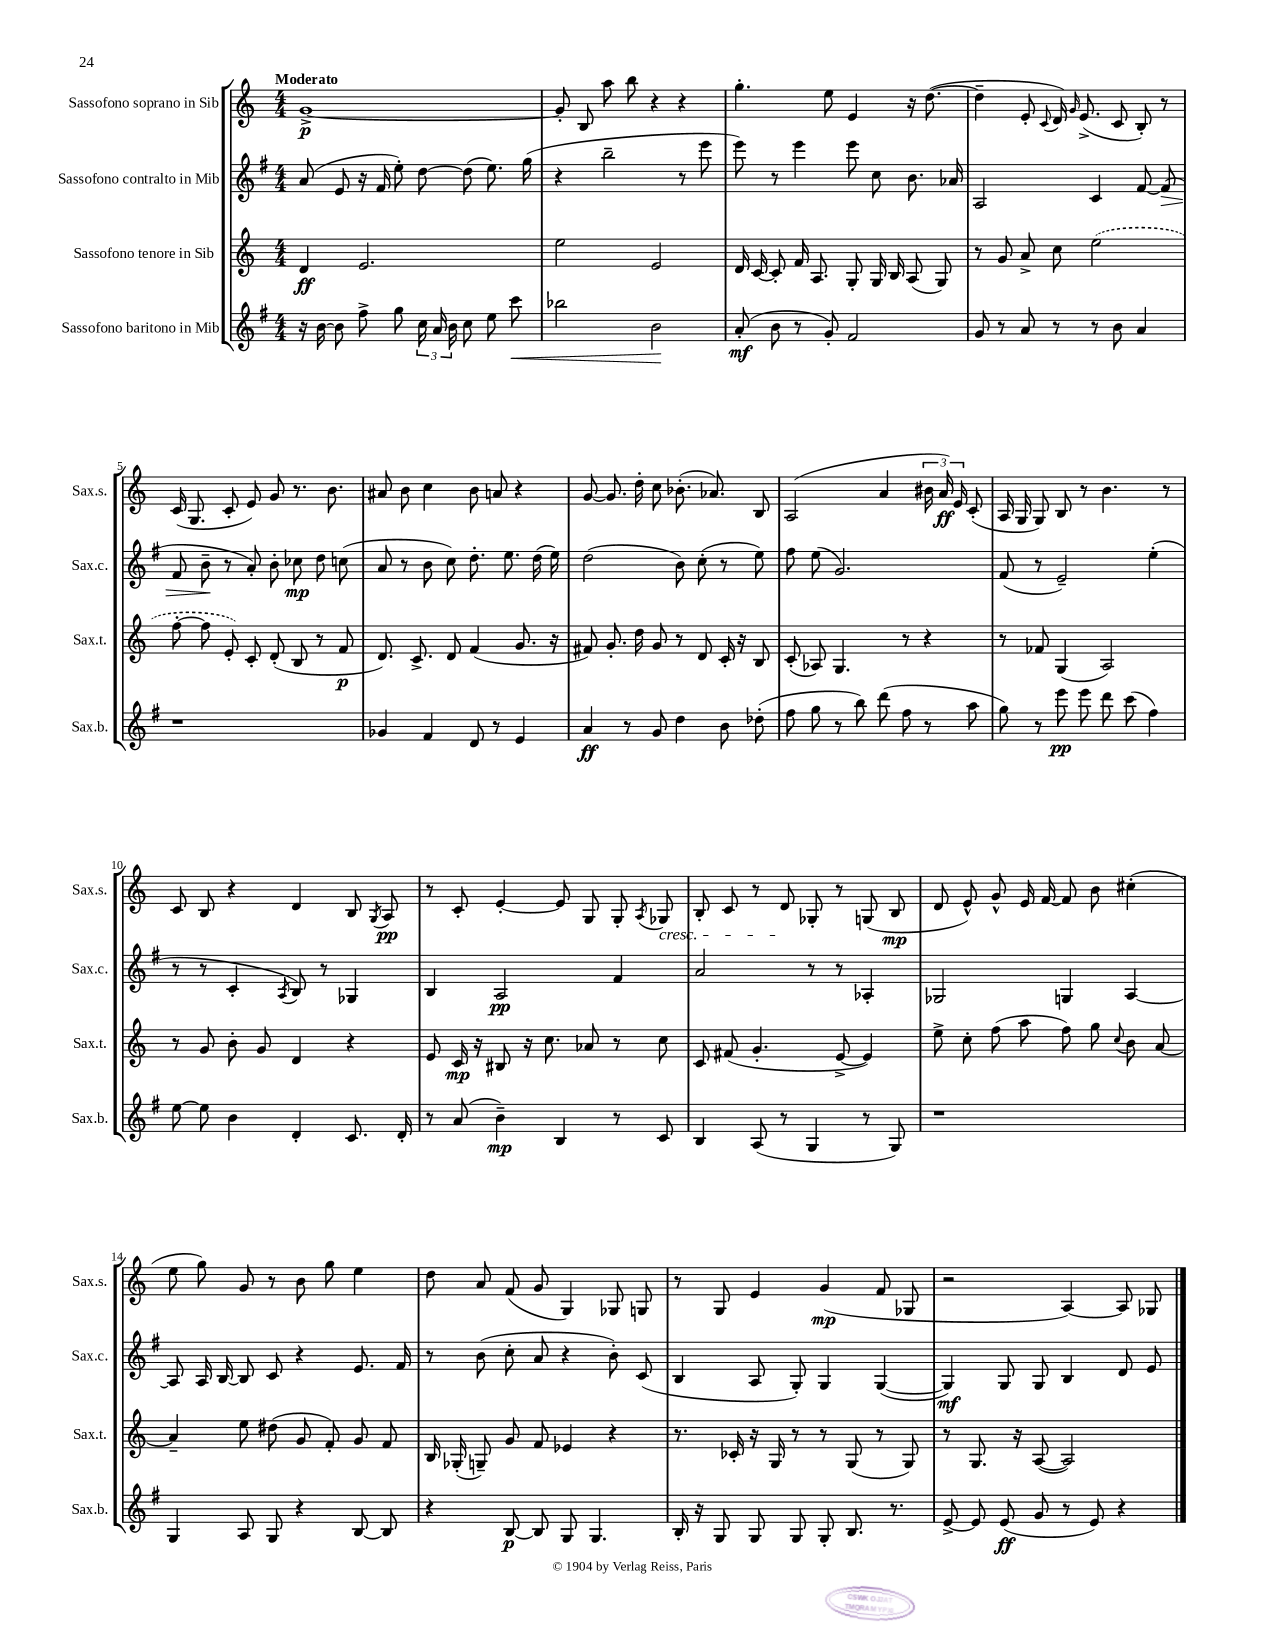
<<
\new StaffGroup <<
\new Staff = "s0" \with { instrumentName = "Sassofono soprano in Sib" shortInstrumentName = "Sax.s." } {
    \clef treble \key c \major \numericTimeSignature \time 4/4 \tempo "Moderato"
    \autoBeamOff g'1~->\p |
    g'8-. b8 a''8 b''8 r4 r4 |
    g''4.-. e''8 e'4 r16 d''8.~( |
    d''4-- e'8-. \appoggiatura { c'8 } d'16) \grace { g'16 } e'8.->( c'8 b8-.) r8 |
    c'16( g8. c'8-. e'8) g'8 r8. b'8. |
    ais'8 b'8 c''4 b'8 a'8 r4 |
    g'8~ g'8. d''16-. c''8 bes'8.-.( aes'8.) b8 |
    a2( a'4 \tuplet 3/2 { bis'16 a'16\ff) e'16 } c'8-.( |
    a16 g16 g8) b8 r8 b'4. r8 |
    c'8 b8 r4 d'4 b8 \acciaccatura { g8 } a8\pp |
    r8 c'8-. e'4~-. e'8 g8 g8-. \acciaccatura { a8 } ges8\cresc |
    b8-. c'8 r8 d'8\! ges8-. r8 g8( b8\mp |
    d'8 e'8-^) g'8-^ e'16 f'16~ f'8 b'8 cis''4-.( |
    e''8 g''8) g'8 r8 b'8 g''8 e''4 |
    d''8 a'8 f'8( g'8 g4) ges8 g8 |
    r8 g8 e'4 g'4\mp( f'8 ges8 |
    r2 a4~) a8 ges8 \bar "|." |
}
\new Staff = "s1" \with { instrumentName = "Sassofono contralto in Mib" shortInstrumentName = "Sax.c." } {
    \clef treble \key g \major \numericTimeSignature \time 4/4
    \autoBeamOff a'8( e'8 r16 fis'16 e''8-.) d''8~ d''8( e''8.) g''16( |
    r4 b''2-- r8 e'''8 |
    e'''8) r8 e'''4 e'''8 c''8 b'8. aes'16 |
    a2 c'4 fis'8~ fis'8\>( |
    fis'8 b'8--\! r8 a'8-.) b'8-. ces''8\mp d''8 c''8( |
    a'8 r8 b'8 c''8) d''8.-. e''8. d''16( e''16) |
    d''2( b'8) c''8-.( r8 e''8) |
    fis''8 e''8( g'2.) |
    fis'8( r8 e'2--) e''4-.( |
    r8 r8 c'4-. \acciaccatura { a8 } b8) r8 ges4 |
    b4 a2\pp fis'4 |
    a'2 r8 r8 aes4-. |
    ges2 g4 a4~ |
    a8 a16 b16~ b8 c'8 r4 e'8. fis'16 |
    r8 b'8( c''8-. a'8 r4 b'8-.) c'8( |
    b4 a8 g8-.) g4 g4~( |
    g4\mf) g8 g8 b4 d'8 e'8 \bar "|." |
}
\new Staff = "s2" \with { instrumentName = "Sassofono tenore in Sib" shortInstrumentName = "Sax.t." } {
    \clef treble \key c \major \numericTimeSignature \time 4/4
    \autoBeamOff d'4\ff e'2. |
    e''2 e'2 |
    d'16 c'16~ c'8-. f'16 a8. g8-. g16 b16 a8( g8) |
    r8 g'8 a'8-> c''8 \once \slurDashed e''2( |
    f''8~-. f''8 e'8-.) c'8-. d'8-.( b8 r8 f'8\p |
    d'8.) c'8.-> d'8 f'4( g'8. r16 |
    fis'8) g'8.-. d''16 g'8 r8 d'8 c'16-. r16 b8 |
    c'8-.( aes8) g4. r8 r4 |
    r8 fes'8 g4( a2) |
    r8 g'8 b'8-. g'8 d'4 r4 |
    e'8 c'16\mp r16 bis8 r16 c''8. aes'8 r8 c''8 |
    c'8 fis'8( g'4.-. e'8~-> e'4) |
    e''8-> c''8-. f''8( a''8 f''8) g''8 \appoggiatura { c''8 } b'8 a'8~ |
    a'4-- e''8 dis''8( g'8 f'8-.) g'8 f'8 |
    b16 ges16-.( g8--) g'8 f'8 ees'4 r4 |
    r8. ces'16-. r16 g16 r8 r8 g8( r8 g8) |
    r8 g8. r16 a8~( a2) \bar "|." |
}
\new Staff = "s3" \with { instrumentName = "Sassofono baritono in Mib" shortInstrumentName = "Sax.b." } {
    \clef treble \key g \major \numericTimeSignature \time 4/4
    \autoBeamOff r16 b'16~ b'8 fis''8-> g''8 \tuplet 3/2 { c''16 a'16 b'16 } c''8 e''8 c'''8\< |
    bes''2 b'2\! |
    a'8-.\mf( b'8 r8 g'8-.) fis'2 |
    g'8 r8 a'8 r8 r8 b'8 a'4 |
    r1 |
    ges'4 fis'4 d'8 r8 e'4 |
    a'4\ff r8 g'8 d''4 b'8 des''8-.( |
    fis''8 g''8 r8 b''8) d'''8( fis''8 r8 a''8 |
    g''8) r8 e'''8\pp e'''8 d'''8 c'''8( fis''4) |
    e''8~ e''8 b'4 d'4-. c'8. d'16-. |
    r8 a'8( b'4--\mp) b4 r8 c'8 |
    b4 a8( r8 g4 r8 g8) |
    r1 |
    g4 a8 g8 r4 b8~ b8 |
    r4 b8~\p b8 g8 g4. |
    b16-. r16 g8 g8 g8 g8-. b8. r8. |
    e'8~-> e'8 e'8\ff( g'8 r8 e'8) r4 \bar "|." |
}
>>
>>
